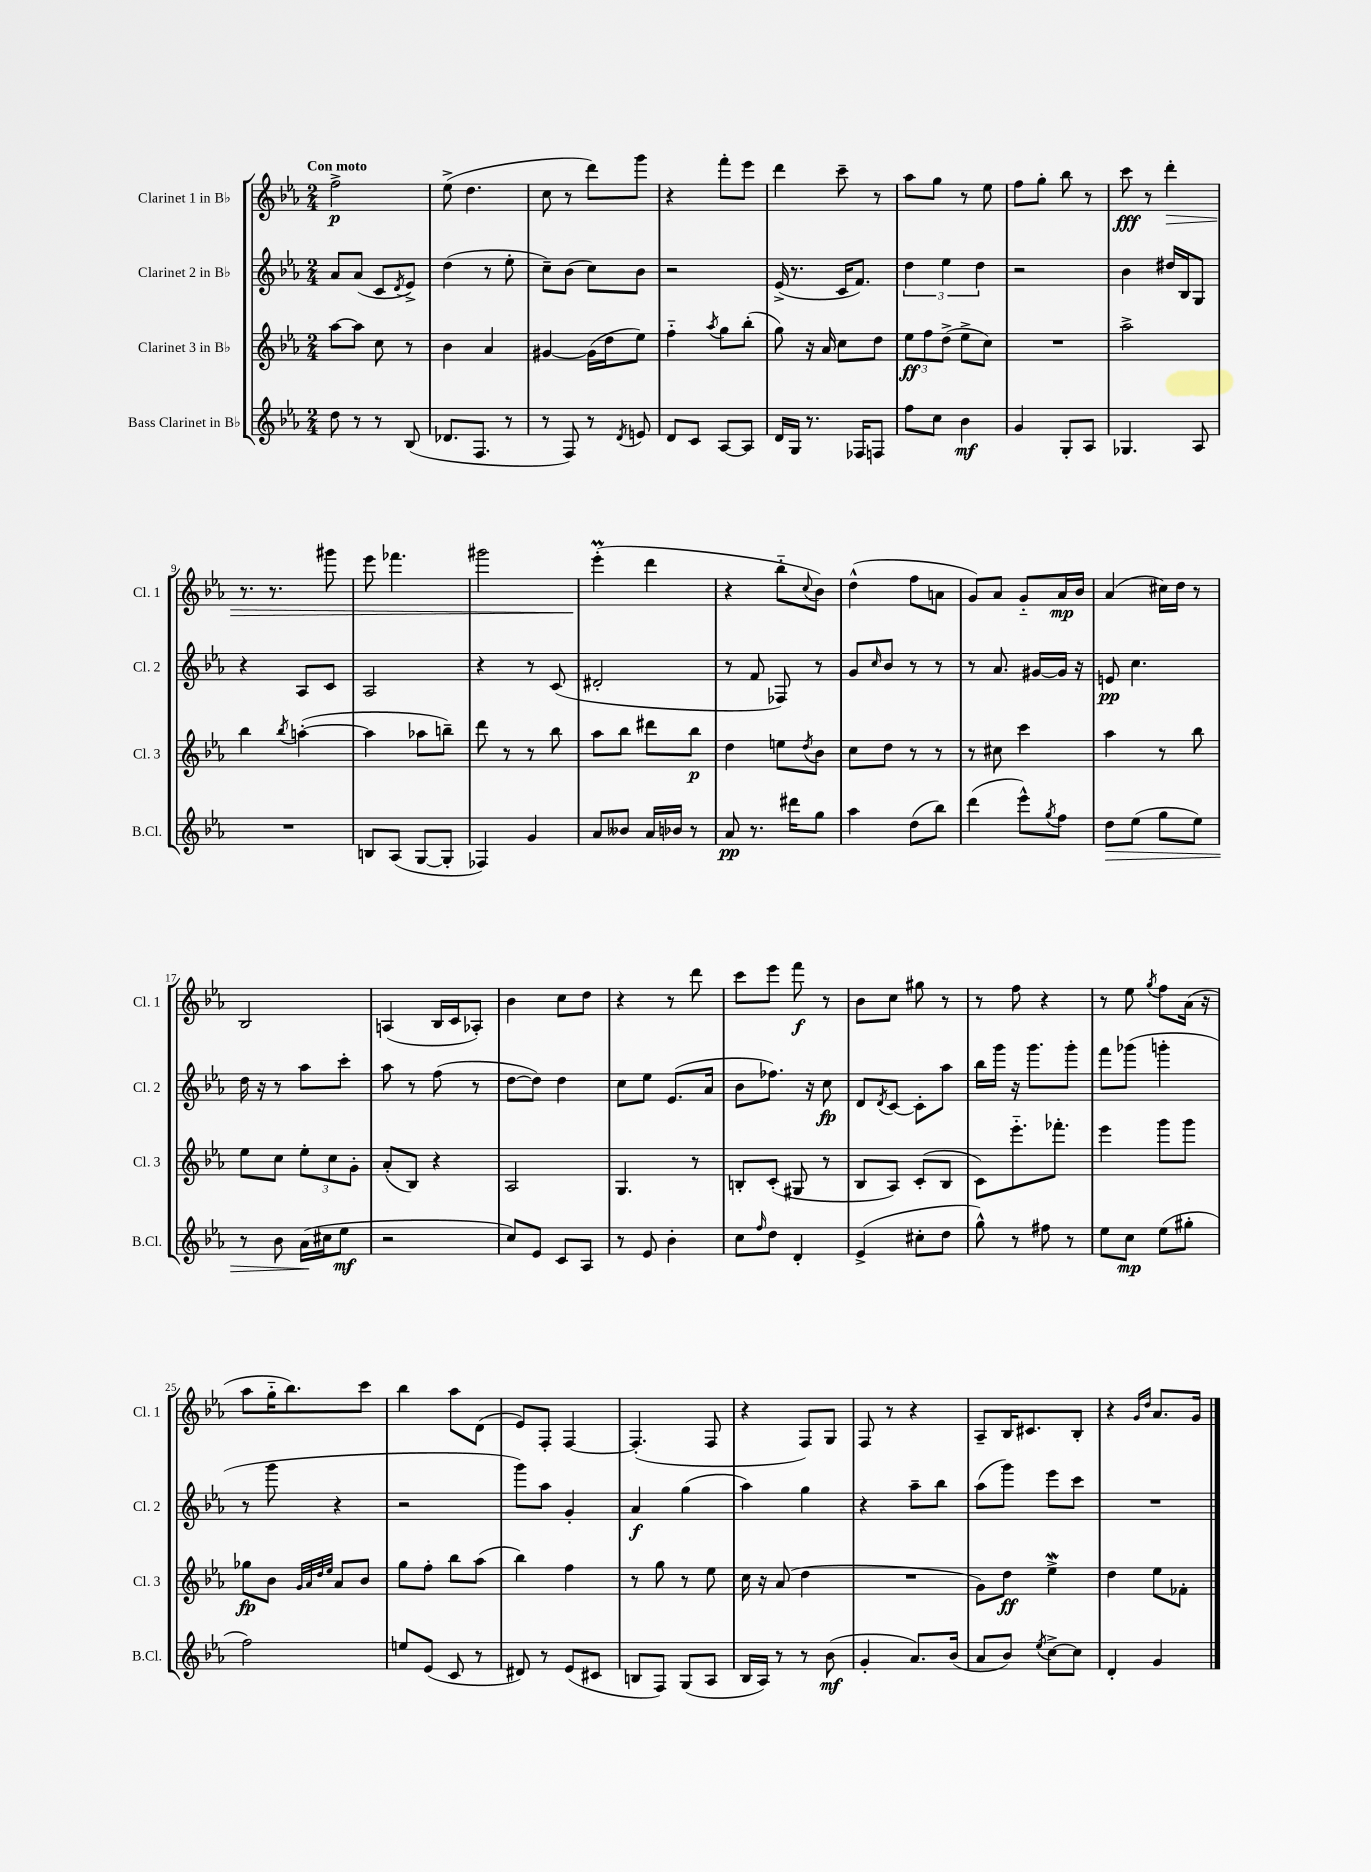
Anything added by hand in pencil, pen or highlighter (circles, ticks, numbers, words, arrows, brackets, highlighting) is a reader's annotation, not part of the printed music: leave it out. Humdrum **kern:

**kern	**dynam	**kern	**dynam	**kern	**dynam	**kern	**dynam
*part4	*part4	*part3	*part3	*part2	*part2	*part1	*part1
*staff4	*staff4	*staff3	*staff3	*staff2	*staff2	*staff1	*staff1
*I"Bass Clarinet in B♭	*	*I"Clarinet 3 in B♭	*	*I"Clarinet 2 in B♭	*	*I"Clarinet 1 in B♭	*
*I'B.Cl.	*	*I'Cl. 3	*	*I'Cl. 2	*	*I'Cl. 1	*
*clefG2	*	*clefG2	*	*clefG2	*	*clefG2	*
*k[b-e-a-]	*	*k[b-e-a-]	*	*k[b-e-a-]	*	*k[b-e-a-]	*
*M2/4	*	*M2/4	*	*M2/4	*	*M2/4	*
=1	=1	=1	=1	=1	=1	=1	=1
!	!	!	!	!	!	!LO:TX:a:B:t=Con moto	!
8dd\	.	[8aa-\L	.	8a-/L	.	2ff^\	p
8r	.	8aa-\J]	.	(8a-/J	.	.	.
8r	.	8cc\	.	8c/L	.	.	.
.	.	.	.	8qd/	.	.	.
(8B-/	.	8r	.	8e-^/J)	.	.	.
=2	=2	=2	=2	=2	=2	=2	=2
8.d-X/L	.	4b-\	.	(4dd\	.	(8ee-^\	.
.	.	.	.	.	.	4.dd\	.
8.F/J	.	.	.	.	.	.	.
.	.	4a-/	.	8r	.	.	.
8r	.	.	.	8ee-'\	.	.	.
=3	=3	=3	=3	=3	=3	=3	=3
8r	.	[4g#X/	.	8cc~\L)	.	8cc\	.
8F/)	.	.	.	(8b-\J	.	8r	.
8r	.	(16g#\LL]	.	8cc\L)	.	8ddd\L)	.
.	.	16dd\J	.	.	.	.	.
8qd/	.	.	.	.	.	.	.
8en/	.	8ee-\J)	.	8b-\J	.	8ggg\J	.
=4	=4	=4	=4	=4	=4	=4	=4
8d/L	.	4ff\	.	2r	.	4r	.
8c/J	.	.	.	.	.	.	.
.	.	8qaa-/	.	.	.	.	.
[8A-/L	.	8gg\L	.	.	.	8fff'\L	.
8A-/J]	.	(8bb-'\J	.	.	.	8eee-\J	.
=5	=5	=5	=5	=5	=5	=5	=5
16d/LL	.	8gg\)	.	(16e-^/	.	4ddd\	.
16G/JJ	.	.	.	8.r	.	.	.
8.r	.	16r	.	.	.	.	.
.	.	16a-/	.	.	.	.	.
.	.	8cc\L	.	16c/KL	.	8ccc~\	.
16F-X/KL	.	.	.	8.f/J)	.	.	.
8Fn/J	.	8dd\J	.	.	.	8r	.
=6	=6	=6	=6	=6	=6	=6	=6
8ff\L	.	12ee-\L	ff	6dd\	.	8aa-\L	.
.	.	12ff\	.	.	.	.	.
8cc\J	.	.	.	.	.	8gg\J	.
.	.	(12dd^\J	.	6ee-\	.	.	.
4b-\	mf	8ee-^\L	.	.	.	8r	.
.	.	.	.	6dd\	.	.	.
.	.	8cc\J)	.	.	.	8ee-\	.
=7	=7	=7	=7	=7	=7	=7	=7
4g/	.	2r	.	2r	.	8ff\L	.
.	.	.	.	.	.	8gg'\J	.
8G'/L	.	.	.	.	.	8bb-\	.
8A-/J	.	.	.	.	.	8r	.
=8	=8	=8	=8	=8	=8	=8	=8
4.G-X/	.	2aa-^\	.	4b-\	.	8ccc\	fff
.	.	.	.	.	.	8r	.
!	!	!	!	!	!	!	!LO:HP:b
.	.	.	.	16dd#X/LL	.	4ddd'\	>
.	.	.	.	16B-/J	.	.	.
8A-/	.	.	.	8G/J	.	.	.
!!LO:LB:g=z
=9	=9	=9	=9	=9	=9	=9	=9
2r	.	4bb-\	.	4r	.	8.r	.
.	.	.	.	.	.	8.r	.
.	.	8qbb-/	.	.	.	.	.
.	.	([4aan'\	.	8A-/L	.	.	.
.	.	.	.	8c/J	.	8ggg#X\	.
=10	=10	=10	=10	=10	=10	=10	=10
8Bn/L	.	4aa\]	.	2A-/	.	8eee-\	.
(8A-/J	.	.	.	.	.	4.fff-X\	.
[8G/L	.	8aa-X\L	.	.	.	.	.
8G'/J]	.	8bbn~\J)	.	.	.	.	.
=11	=11	=11	=11	=11	=11	=11	=11
4F-X/)	.	8ddd\	.	4r	.	2ggg#X\	.
.	.	8r	.	.	.	.	.
4g/	.	8r	.	8r	.	.	.
.	.	8bb-\	.	(8c/	.	.	.
=12	=12	=12	=12	=12	=12	=12	=12
8a-/L	.	8aa-\L	.	2d#X'/	.	(4eee-M'\	.
8b--X/J	.	8bb-\J	.	.	.	.	.
16a-/LL	.	8ddd#X\L	.	.	.	4ddd\	]
16b-X/JJ	.	.	.	.	.	.	.
8r	.	8bb-\J	p	.	.	.	.
=13	=13	=13	=13	=13	=13	=13	=13
8a-/	pp	4dd\	.	8r	.	4r	.
8.r	.	.	.	8f/	.	.	.
.	.	8een\L	.	8F-X/)	.	8bb-\L	.
16ddd#X\KL	.	.	.	.	.	.	.
.	.	8qdd/	.	.	.	8qqcc/	.
8gg\J	.	8b-\J	.	8r	.	8b-\J)	.
=14	=14	=14	=14	=14	=14	=14	=14
4aa-\	.	8cc\L	.	8g/L	.	(4dd^^\	.
.	.	.	.	16qqcc/	.	.	.
.	.	8dd\J	.	8b-/J	.	.	.
(8dd\L	.	8r	.	8r	.	8ff\L	.
8bb-\J)	.	8r	.	8r	.	8an\J	.
=15	=15	=15	=15	=15	=15	=15	=15
(4ddd\	.	8r	.	8r	.	8g/L)	.
.	.	8cc#X\	.	8.a-/	.	8a-/J	.
8eee-^^\L)	.	4ccc\	.	.	.	8g/L	.
.	.	.	.	[16g#X/LL	.	.	.
8qgg/	.	.	.	.	.	.	.
8ff\J	.	.	.	16g#/JJ]	.	16a-/L	mp
.	.	.	.	16r	.	16b-/JJ	.
=16	=16	=16	=16	=16	=16	=16	=16
!	!LO:HP:b	!	!	!	!	!	!
8dd\L	>	4aa-\	.	8en/	pp	(4a-/	.
(8ee-\J	.	.	.	4.cc\	.	.	.
8gg\L	.	8r	.	.	.	16cc#X\LL)	.
.	.	.	.	.	.	16dd\JJ	.
8ee-\J)	.	8bb-\	.	.	.	8r	.
!!LO:LB:g=z
=17	=17	=17	=17	=17	=17	=17	=17
8r	.	8ee-\L	.	16dd\	.	2B-/	.
.	.	.	.	16r	.	.	.
8b-\	.	8cc\J	.	8r	.	.	.
(16a-\LL	.	12ee-'\L	.	8aa-\L	.	.	.
16cc#X\J	]	.	.	.	.	.	.
.	.	12cc\	.	.	.	.	.
8ee-\J	mf	.	.	8ccc'\J	.	.	.
.	.	12g'\J	.	.	.	.	.
=18	=18	=18	=18	=18	=18	=18	=18
2r	.	(8a-'/L	.	8aa-\	.	(4An/	.
.	.	8B-/J)	.	8r	.	.	.
.	.	4r	.	(8ff\	.	16B-/LL	.
.	.	.	.	.	.	16c/J	.
.	.	.	.	8r	.	8A-X'/J)	.
=19	=19	=19	=19	=19	=19	=19	=19
8cc/L)	.	2A-/	.	[8dd\L	.	4b-\	.
8e-/J	.	.	.	8dd\J])	.	.	.
8c/L	.	.	.	4dd\	.	8cc\L	.
8A-/J	.	.	.	.	.	8dd\J	.
=20	=20	=20	=20	=20	=20	=20	=20
8r	.	4.G/	.	8cc\L	.	4r	.
8e-/	.	.	.	8ee-\J	.	.	.
4b-'\	.	.	.	(8.e-/L	.	8r	.
.	.	8r	.	.	.	8ddd\	.
.	.	.	.	16a-/Jk	.	.	.
=21	=21	=21	=21	=21	=21	=21	=21
8cc\L	.	8Bn'/L	.	8b-\L	.	8ccc\L	.
16qqff/	.	.	.	.	.	.	.
8dd\J	.	(8c'/J	.	8.ff-X\J)	.	8eee-\J	.
4d'/	.	8G#X/	.	.	.	8fff\	f
.	.	.	.	16r	.	.	.
.	.	8r	.	8cc\	fp	8r	.
=22	=22	=22	=22	=22	=22	=22	=22
(4e-^/	.	8B-/L	.	8d/L	.	8b-\L	.
.	.	.	.	8qd/	.	.	.
.	.	8A-/J)	.	[8c/J	.	8cc\J	.
8cc#X'\L	.	(8c'/L	.	8c'\L]	.	8gg#X\	.
8dd\J	.	8B-/J	.	8aa-\J	.	8r	.
=23	=23	=23	=23	=23	=23	=23	=23
8gg^^\)	.	8c\L)	.	16bb-\LL	.	8r	.
.	.	.	.	16ggg\JJ	.	.	.
8r	.	8.eee-\	.	16r	.	8ff\	.
.	.	.	.	8.ggg\L	.	.	.
8ff#X\	.	.	.	.	.	4r	.
.	.	8.fff-X'\J	.	.	.	.	.
8r	.	.	.	8ggg'\J	.	.	.
=24	=24	=24	=24	=24	=24	=24	=24
8ee-\L	.	4eee-\	.	8fff\L	.	8r	.
8cc\J	mp	.	.	(8ggg-X\J	.	8ee-\	.
.	.	.	.	.	.	8qgg/	.
(8ee-\L	.	8ggg\L	.	4gggn'\	.	8ff\L	.
8gg#X'\J	.	8ggg\J	.	.	.	(16a-\Jk	.
.	.	.	.	.	.	16r	.
!!LO:LB:g=z
=25	=25	=25	=25	=25	=25	=25	=25
2ff\)	.	8gg-X\L	fp	8r	.	8aa-\L	.
.	.	8b-\J	.	8ggg\	.	16gg\K	.
.	.	.	.	.	.	8.bb-\)	.
.	.	32qqg/LLL	.	.	.	.	.
.	.	32qqa-/	.	.	.	.	.
.	.	32qqdd/	.	.	.	.	.
.	.	32qqee-/JJJ	.	.	.	.	.
.	.	8a-/L	.	4r	.	.	.
.	.	8b-/J	.	.	.	8ccc\J	.
=26	=26	=26	=26	=26	=26	=26	=26
8een/L	.	8gg\L	.	2r	.	4bb-\	.
(8e-/J	.	8ff'\J	.	.	.	.	.
8c/	.	8bb-\L	.	.	.	8aa-\L	.
8r	.	(8aa-\J	.	.	.	(8d\J	.
=27	=27	=27	=27	=27	=27	=27	=27
8d#X/)	.	4bb-\)	.	8ggg\L)	.	8e-/L)	.
8r	.	.	.	8aa-\J	.	8F'/J	.
(8e-/L	.	4ff\	.	4g'/	.	[4F/	.
8c#X/J	.	.	.	.	.	.	.
=28	=28	=28	=28	=28	=28	=28	=28
8Bn/L	.	8r	.	4a-/	f	(4.F'/]	.
8F/J)	.	8gg\	.	.	.	.	.
(8G/L	.	8r	.	(4gg\	.	.	.
8A-/J	.	8ee-\	.	.	.	8F/	.
=29	=29	=29	=29	=29	=29	=29	=29
16B-/LL	.	16cc\	.	4aa-\)	.	4r	.
16A-/JJ)	.	16r	.	.	.	.	.
8r	.	(8a-/	.	.	.	.	.
8r	.	4dd\	.	4gg\	.	8F/L)	.
(8b-\	mf	.	.	.	.	8G/J	.
=30	=30	=30	=30	=30	=30	=30	=30
4g'/	.	2r	.	4r	.	8F/	.
.	.	.	.	.	.	8r	.
8.a-/L)	.	.	.	8aa-~\L	.	4r	.
.	.	.	.	8bb-\J	.	.	.
(16b-/Jk	.	.	.	.	.	.	.
=31	=31	=31	=31	=31	=31	=31	=31
8a-/L	.	8g\L)	.	(8aa-\L	.	8A-~/L	.
8b-/J)	.	8dd\J	ff	8ggg\J)	.	16B-/K	.
.	.	.	.	.	.	8.c#X/	.
8qee-/	.	.	.	.	.	.	.
[8cc^\L	.	4ee-w^\	.	8eee-\L	.	.	.
8cc\J]	.	.	.	8ccc\J	.	8B-'/J	.
=32	=32	=32	=32	=32	=32	=32	=32
4d'/	.	4dd\	.	2r	.	4r	.
.	.	.	.	.	.	16qqg/LL	.
.	.	.	.	.	.	16qqdd/JJ	.
4g/	.	8ee-\L	.	.	.	8.a-/L	.
.	.	8f-X'\J	.	.	.	.	.
.	.	.	.	.	.	16g/Jk	.
==	==	==	==	==	==	==	==
*-	*-	*-	*-	*-	*-	*-	*-
